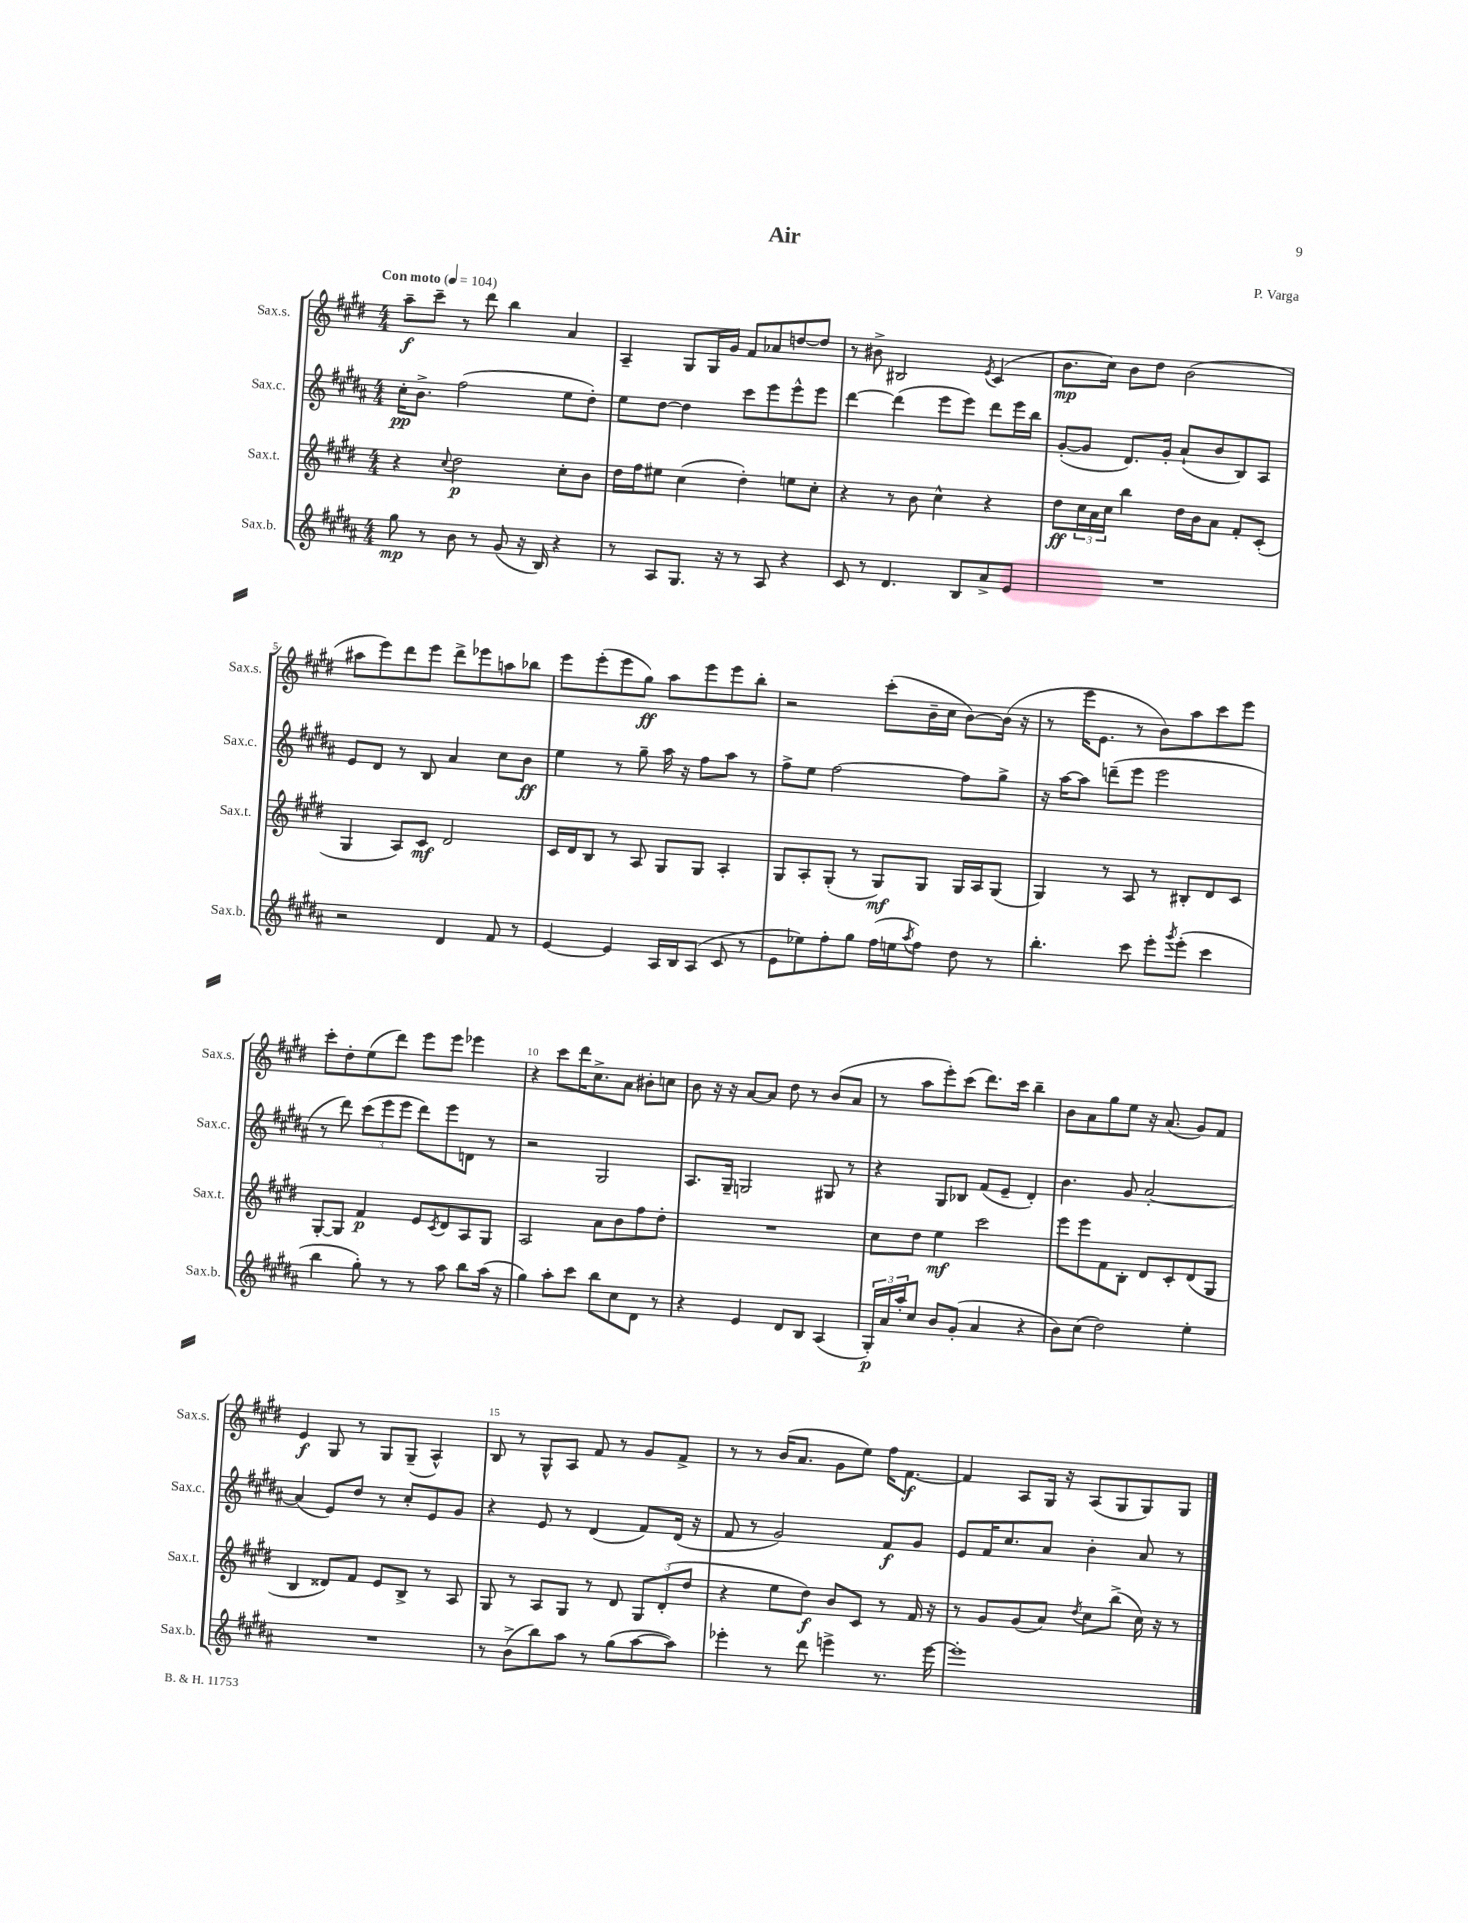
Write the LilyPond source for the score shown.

\header { title = "Air" composer = "P. Varga" }
<<
\new StaffGroup <<
\new Staff = "s0" \with { instrumentName = "Sax.s." shortInstrumentName = "Sax.s." } {
    \clef treble \key e \major \numericTimeSignature \time 4/4 \tempo "Con moto" 4 = 104
    a''8--\f cis'''8-- r8 dis'''8 b''4 a'4 |
    a4-- gis8 gis16 gis'16 fis'8 aes'8 d''8~ d''8 |
    r8 bis'8-> bis2 \acciaccatura { e'8 } cis'4( |
    b'8.\mp cis''16) b'8 dis''8 b'2( |
    ais''8 e'''8) dis'''8 e'''8 dis'''8-> ees'''8 a''8 bes''8 |
    e'''8 e'''8-.( e'''8 gis''8\ff) a''8 e'''8 e'''8 b''8-. |
    r2 cis'''8-.( b'16-- cis''16 b'8~) b'16( r16 |
    r8 e'''16 e'8. r8 b'8) a''8 cis'''8 e'''8 |
    cis'''8-. dis''8-. e''8( dis'''8) e'''8 e'''8 ees'''4 |
    r4 cis'''8 dis'''16 cis''8.-> a'8 bis'8-. c''8 |
    b'8 r16 r16 a'8~ a'8 dis''8 r8 b'8( a'8 |
    r8 a''8 e'''8-.) cis'''8( dis'''8.) cis'''16 b''4-- |
    b'8 a'8 gis''8 e''8 r16 a'8.( gis'8) fis'8 |
    e'4\f gis8 r8 gis8 gis8--( a4-^) |
    b8 r8 gis8-^ a8 fis'8 r8 gis'8 fis'8-> |
    r8 r8 b'16( a'8. gis'8 e''8) fis''16 fis'8.~\f |
    fis'4 a8 gis16 r16 a8( gis8 gis8) gis8 \bar "|." |
}
\new Staff = "s1" \with { instrumentName = "Sax.c." shortInstrumentName = "Sax.c." } {
    \clef treble \key b \major \numericTimeSignature \time 4/4
    cis''16-.\pp b'8.-> fis''2( e''8 dis''8-.) |
    e''8 dis''8~ dis''4 cis'''8 e'''8 e'''8-^ e'''8 |
    dis'''4~ dis'''4( e'''8 e'''8) dis'''8 e'''16 b''16 |
    gis'8~-.( gis'8 dis'8.) gis'16-. ais'8-!( b'8 b8) ais8 |
    e'8 dis'8 r8 b8 ais'4 cis''8 b'8\ff |
    e''4 r8 gis''8-- ais''16 r16 fis''8 ais''8 r8 |
    fis''8-> e''8 fis''2~ fis''8 gis''8-> |
    r16 ais''16~ ais''8 d'''8--( e'''8 e'''2 |
    r8 dis'''8) \tuplet 3/2 { cis'''8( e'''8 e'''8 } dis'''8) e'''8 d'8 r8 |
    r2 gis2 |
    ais8. gis16-- g2 gis8 r8 |
    r4 gis8 bes8 fis'8( e'8-- dis'4-.) |
    b'4. gis'8 ais'2~-. |
    ais'4( e'8) dis''8 r8 cis''8-. e'8 gis'8 |
    r4 e'8 r8 dis'4( fis'8) dis'16( r16 |
    fis'8 r8 gis'2) fis'8\f gis'8 |
    e'8 fis'16 cis''8. ais'8 b'4-. ais'8 r8 \bar "|." |
}
\new Staff = "s2" \with { instrumentName = "Sax.t." shortInstrumentName = "Sax.t." } {
    \clef treble \key e \major \numericTimeSignature \time 4/4
    r4 \appoggiatura { cis''8 } dis''2\p cis''8-. b'8 |
    dis''16 fis''16 eis''8 cis''4( dis''4-.) e''8 cis''8-. |
    r4 r8 b'8 cis''4-^ r4 |
    dis''8\ff \tuplet 3/2 { cis''16 a'16 cis''16 } b''4 dis''16 b'16 a'8 fis'8-. cis'8-.( |
    gis4 a8) cis'8\mf dis'2 |
    cis'16 dis'16 b8 r8 a8 gis8 gis8 a4-. |
    gis8 a8-. gis8-.( r8 gis8\mf) gis8 gis16 a16 gis8( |
    gis4) r8 a8 r8 bis8-. dis'8 cis'8 |
    gis8~-. gis8 fis'4\p e'8 \acciaccatura { cis'8 } dis'8 a8 gis8 |
    a2 a'8 b'8 fis''8 dis''8-. |
    R1 |
    cis''8 dis''8 e''4\mf cis'''2 |
    e'''8 e'''8 fis'8 b8-. dis'8 cis'8-. dis'8( gis8 |
    b4 disis'8) fis'8 e'8 b8-> r8 a8 |
    gis8 r8 a8 gis8 r8 dis'8 \tuplet 3/2 { gis8 dis'8-.( dis''8 } |
    r4 e''8 dis''8\f) b'8 cis'8 r8 fis'16 r16 |
    r8 gis'8 gis'8( a'8) \acciaccatura { dis''8 } cis''8 b''8->( cis''16) r16 r8 \bar "|." |
}
\new Staff = "s3" \with { instrumentName = "Sax.b." shortInstrumentName = "Sax.b." } {
    \clef treble \key b \major \numericTimeSignature \time 4/4
    gis''8\mp r8 b'8 r8 gis'8( r16 b16) r4 |
    r8 ais8 gis8. r16 r8 ais8 r4 |
    cis'8 r8 dis'4. b8 ais'8-> e'8 |
    R1 |
    r2 dis'4 fis'8 r8 |
    e'4~ e'4 ais16 b16 ais8( cis'8 r8 |
    e'8 ees''8) fis''8-. gis''8 fis''16( e''16 \acciaccatura { ais''8 } fis''8) dis''8 r8 |
    b''4.-. cis'''8 e'''8-. \acciaccatura { gis'''8 } e'''8-.( cis'''4 |
    b''4 gis''8-.) r8 r8 ais''8 b''8 ais''16( r16 |
    gis''4) ais''8-. cis'''8 b''8 cis''8 dis'8 r8 |
    r4 e'4 dis'8 b8 ais4( |
    \tuplet 3/2 { gis16-.\p) ais'16 ais''16-. } cis''8 b'8 gis'8-.( ais'4 r4 |
    b'8) cis''8( dis''2) e''4-. |
    R1 |
    r8 b'8->( b''8) ais''8 r8 gis''8( ais''8~ ais''8) |
    ees'''4-. r8 dis'''8 e'''4-> r8. e'''16~ |
    e'''1-. \bar "|." |
}
>>
>>
\layout { \context { \Score \override BarNumber.break-visibility = ##(#f #t #t) barNumberVisibility = #(every-nth-bar-number-visible 5) } }
